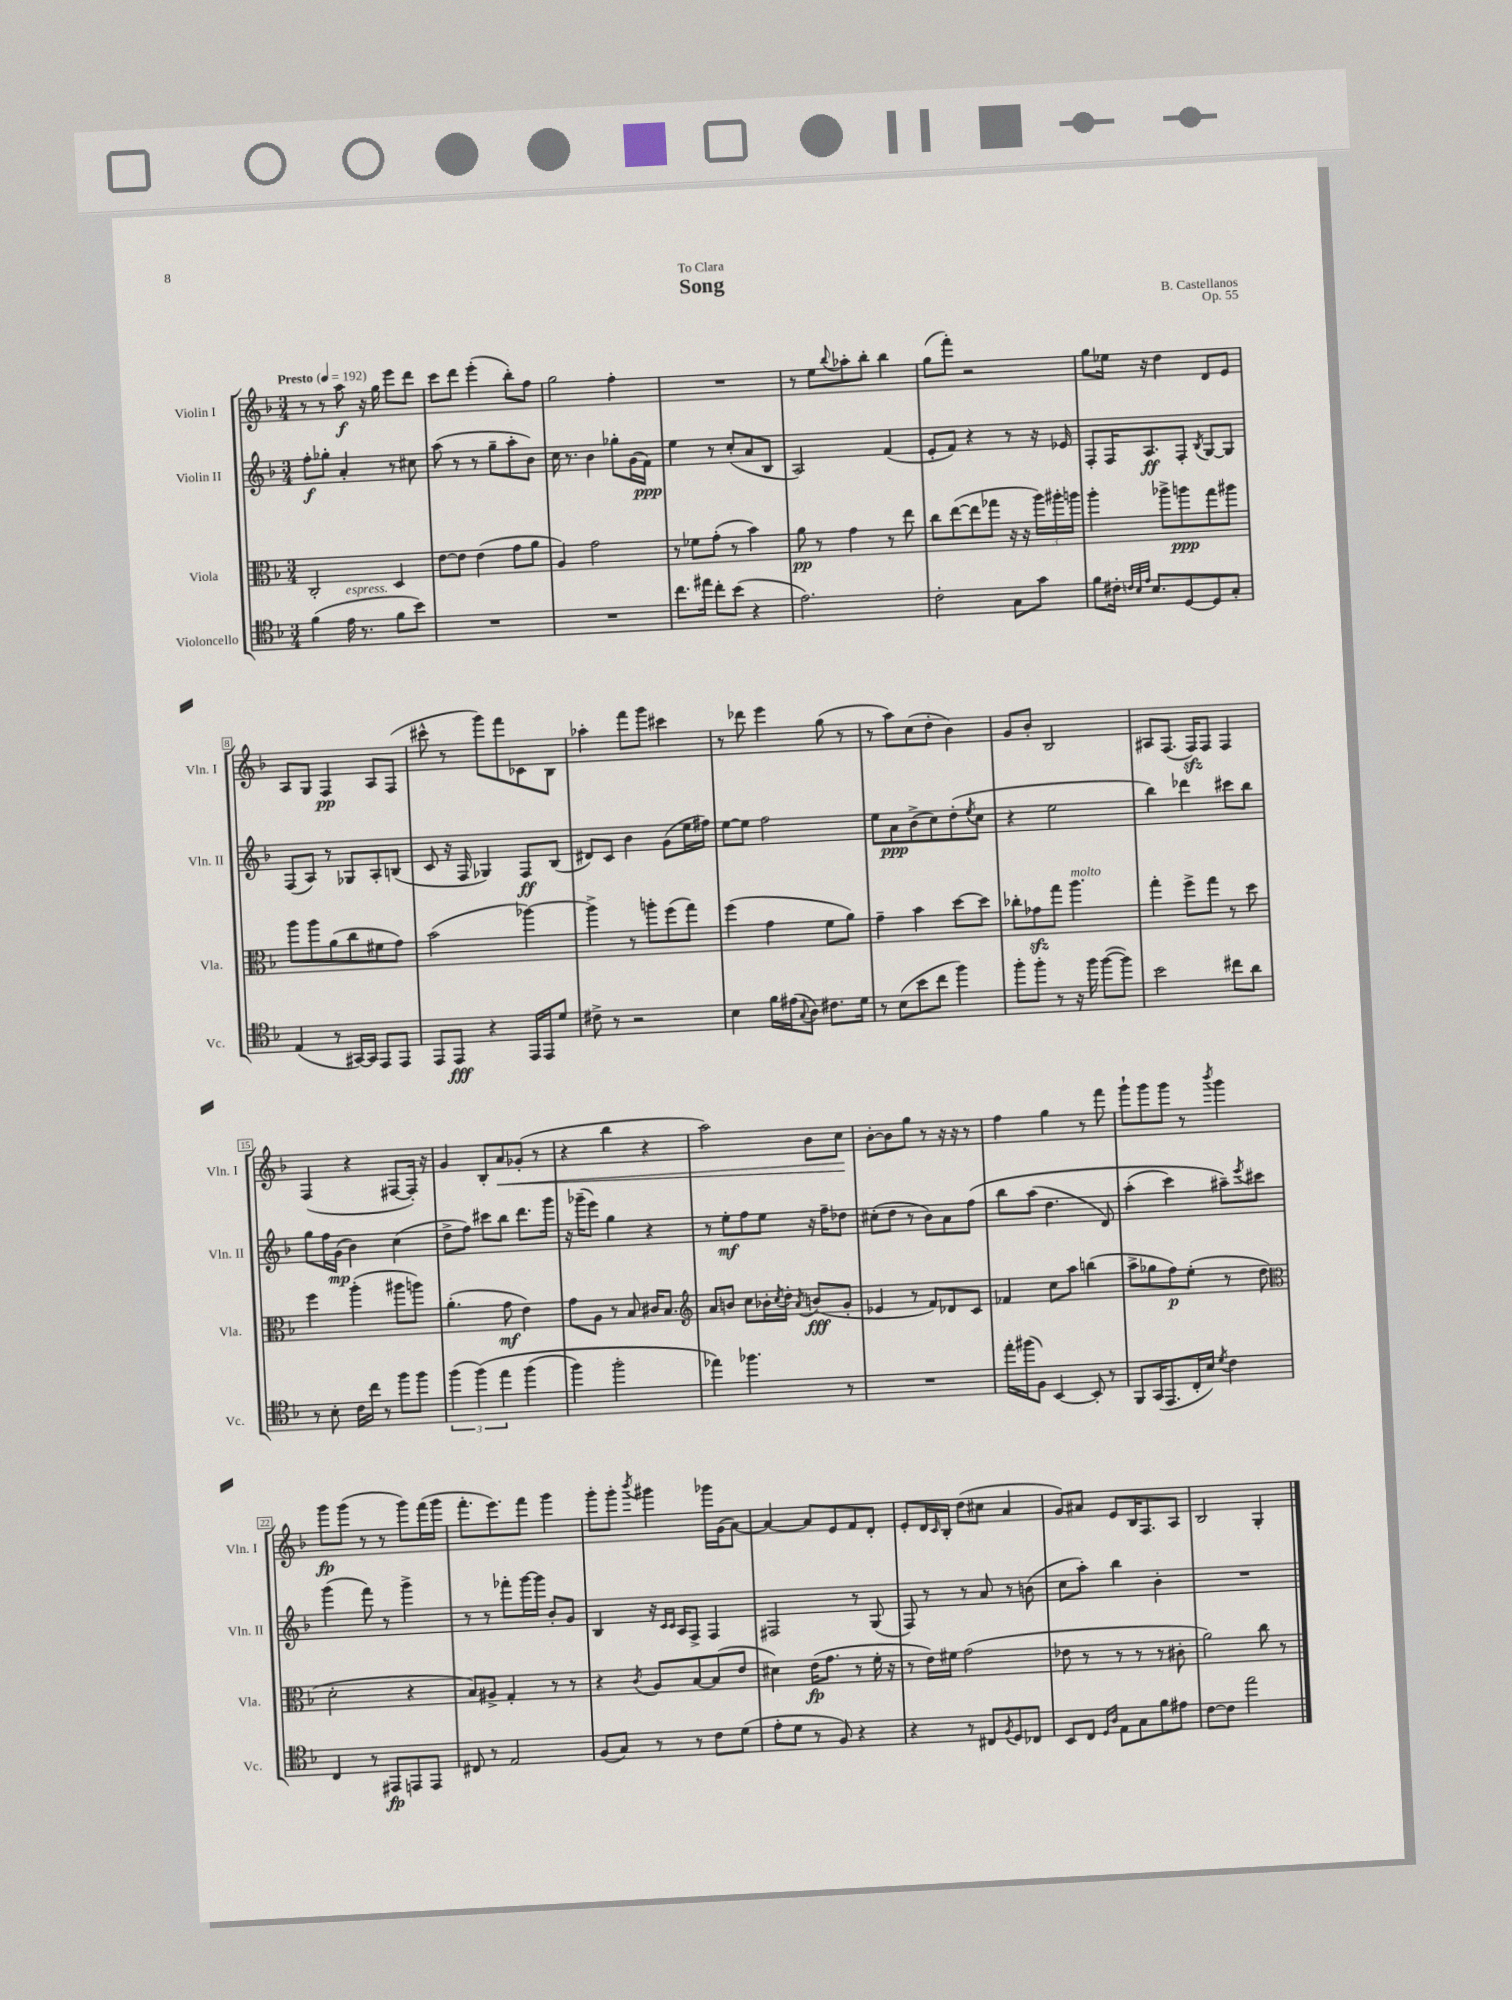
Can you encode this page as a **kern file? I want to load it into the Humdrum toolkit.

**kern	**kern	**kern	**kern
*staff4	*staff3	*staff2	*staff1
*clefC4	*clefC3	*clefG2	*clefG2
*k[b-]	*k[b-]	*k[b-]	*k[b-]
*M3/4	*M3/4	*M3/4	*M3/4
*MM192	*MM192	*MM192	*MM192
(4f\	2C'/	8ff'\L	8r
.	.	8gg-'\J	8r
16e\	.	4a'/	8aa\
8.r	.	.	.
.	.	.	16r
.	.	.	16gg\
8f\L	4D/	8r	8eee\L
8b-\J)	.	8cc#\	8ddd\J
=	=	=	=
2.r	[8e\L	(8aa\	8ccc\L
.	8e\]J	8r	8ddd\J
.	(4e\	8r	(4eee'\
.	.	8gg~\L	.
.	8g\L	8aa'\	8bb-'\L)
.	8a\J	8b-\J)	8ff\J
=	=	=	=
2.r	4A/)	16cc\	2gg\
.	.	8.r	.
.	2g\	4b-\	.
.	.	8gg-'\L	4ff'\
.	.	(16g\L	.
.	.	16f\JJ)	.
=	=	=	=
8.cc\L	8r	4ee\	2.r
.	8f-\L	.	.
16ee#\Jk	.	.	.
8cc'\L	(8g'\J	8r	.
(8b-\J	8r	(8cc'/L	.
4r	4b-\)	8a/	.
.	.	8B-/J	.
=	=	=	=
2.e\)	8a\	2A/)	8r
.	8r	.	8ee\L
.	.	.	8qqbb-/
.	4g\	.	8aa-'\
.	.	.	8bb-'\J
.	8r	(4f/	4bb-\
.	8ee\	.	.
=	=	=	=
2c'\	8cc\L	8e'/L	(8gg\L
.	([8ee\	8f/J)	8fff'\J)
.	8ee\]	4r	2r
.	8gg-\J	.	.
8G\L	16r	8r	.
.	16r	.	.
8g\J	24aa\LL)	16r	.
.	24aa#'\	.	.
.	.	16e-/	.
.	24aa\JJ	.	.
=	=	=	=
8f\L	4aa'\	8F'/L	8gg\L
16c#'\Jk	.	16F/K	16ee-\Jk
32qqc/LLL	.	.	.
32qqB-/	.	.	.
32qqe/JJJ	.	.	.
8.B-/L	.	8.A/	16r
.	8aa-^\L	.	4dd\
[8D/	8aa\	8F'/J	.
.	.	8qB-/	.
8D/]	8gg\	[8G/L	8d/L
8G'/J	8aa#\J	8G/]J	8e/J
=	=	=	=
(4E/	8aa\L	(8F/L	8A/L
.	8aa\	8A/J)	8G/J
8r	(8a\	8r	4F/
[16GG#/LL)	8cc\	8G-/L	.
16GG#/]JJ	.	.	.
8EE/L	8f#\	8A'/	8A/L
8EE/J	8g\J)	(8B/J	(8F/J
=	=	=	=
8EE/L	(2b-\	8c/	8ccc#^^\
8EE/J	.	16r	8r
.	.	16F/	.
4r	.	4G-/)	8ggg\L)
.	.	.	8fff\
16EE/LL	[4aa-\)	8F/L	8c-\
16EE/J	.	.	.
8d/J	.	(8B-/J	8B-\J
=	=	=	=
8c#^\	4aa-^\]	8d#/L)	4aa-'\
8r	.	8c/J	.
2r	8r	4b-\	8fff\L
.	8aa'\L	.	8ggg\J
.	(8ff\	(8g\L	4ccc#\
.	8gg\J)	16ee\L	.
.	.	16ff#\JJ)	.
=	=	=	=
4B-\	(4ff\	[8ee\L	8r
.	.	8ee\]J	8ddd-\
16f\LL	4g\	2ff\	4eee\
(16e#\J	.	.	.
8qqG/	.	.	.
8A\J)	.	.	.
8.c#\L	8f\L	.	(8gg\
.	8a\J)	.	8r
16d\Jk	.	.	.
=	=	=	=
8r	4g~\	8ee\L	8r
(8B-\L	.	8a\	8aa\L)
8b-\	4b-\	(8b-^\	(8cc\
8cc\J	.	8cc\)	8dd'\J
4ff\)	[8dd\L	(8dd'\	4b-\)
.	.	8qee/	.
.	8dd\]J	8cc\J	.
=	=	=	=
8ff'\L	8cc-'\L	4r	8g/L
8ff'\J	8g-\	.	8b-'/J
8r	8gg\J	2ee\	2B-/
16r	4.aa\	.	.
16ff\	.	.	.
([8ff\L	.	.	.
8ff\]J)	.	.	.
=	=	=	=
2b-\	4gg'\	4bb-\)	8A#/L
.	.	.	(8.F/J
.	8ff^\L	4ddd-\	.
.	.	.	16F/LK)
.	8gg\J	.	8F/J
8cc#\L	8r	8ccc#\L	4F/
8a\J	8dd\	8bb-\J	.
=	=	=	=
8r	4ff\	8gg\L	(4F/
8B-'\	.	16ff\L	.
.	.	(16g\JJ	.
16c\LL	(4aa'\	4b-\)	4r
16cc\JJ	.	.	.
8r	.	.	.
8ff\L	8aa#\L	(4cc\	[8F#/L
8ff\J	8aa\J)	.	16F#'/]Jk)
.	.	.	16r
=	=	=	=
(6ff\	(4.a'\	8dd^\L	4g/
.	.	8ff\J)	.
&(6ff\)	.	.	.
.	.	8ccc#\L	8B-'/L
6ee\	.	.	.
.	8g\	8bb-\J	8a/
(4ff\	4e\)	8.ddd\L	(8g-'/J
.	.	.	8r
.	.	16ggg\Jk	.
=	=	=	=
4ff\)	8g\L	16r	4r
.	.	(16ggg-~\LK	.
.	8A\J	8eee\J)	.
2ff'\	8r	4gg\	4bb-\
.	8B-/	.	.
.	16c#/LK	4r	4r
.	8.B-/J	.	.
=	=	=	=
*	*clefG2	*	*
4ee-\&)	8a/L	8r	2aa\)
.	8b/J	8ee'\L	.
4.ff-\	8cc\L	8ff\	.
.	16b-'\L	8ee\J	.
.	8qcc/	.	.
.	16dd'\JJ	.	.
.	8qa/	.	.
.	(8b/L	16r	8b-\L
.	.	16ff~\LK	.
8r	8g'/J	8dd-\J	8cc\J
=	=	=	=
2.r	4e-/	(8cc#'\L	[8b-'\L
.	.	8dd\J	8b-\]
.	8r	8r	8gg\J
.	8f/L)	8b-\L)	8r
.	8d-/	8a\	16r
.	.	.	16r
.	8c/J	&(8ff\J	8r
=	=	=	=
16ee'\LL	4f-/	8bb-\L	4ff\
(16ff#\J	.	.	.
8F\J)	.	(8aa\J	.
[4BB-/	8cc\L	4.dd\	4gg\
.	8aa\J	.	.
8BB-'/]	(4bb\	.	8r
8r	.	8d/)	8fff\
=	=	=	=
8FF/L	8aa^\L	(4aa'\	8ggg`\L
(16GG/K	8gg-\	.	8ggg\
8.EE/	.	.	.
.	8ff\)	4ccc\)	8ggg\J
16C'/L	(8ee'\J	.	8r
16B-/JJ)	.	.	.
8qd/	.	.	8qbbb-/
4c\	8r	8aa#~\L&)	4ggg\
.	.	8qeee/	.
.	8dd\	8ccc#\J	.
=	=	=	=
*	*clefC3	*	*
4C/	2d'\	(4ggg\	8ggg\L
.	.	.	(8ggg\J
8r	.	8fff\)	8r
8EE#/L	.	8r	8r
8EE/	4r	4ggg^\	8ggg\L)
8EE/J	.	.	(16fff\L
.	.	.	16ggg\JJ
=	=	=	=
8C#/	8B-/L)	8r	8.fff'\L
8r	8A#^/J	8r	.
.	.	.	8.eee\)
2E/	4G'/	8fff-'\L	.
.	.	[16ggg\L	8fff\J
.	.	16ggg\]JJ	.
.	8r	8b-'/L	4ggg\
.	8r	8g/J	.
=	=	=	=
(8F/L	4r	4B-/	8ggg'\L
8G/J)	.	.	8ggg'\J
.	8qc/	.	8qbbb-/
8r	8A/L	16r	4ggg#\
.	.	16qqc/LL	.
.	.	16qqc/JJ	.
.	.	16A/LK	.
8r	[8B-/	8F^/J	.
8c\L	(8B-/]	4F/	16ggg-\LL
.	.	.	(16g\J
(8d\J	8e/J	.	[8a\J)
=	=	=	=
8e'\L	4d#\)	2F#/	4a/_
8d\J	.	.	.
8r	(16e\LK	.	8a/]L
.	8.g\J	.	.
8F/)	.	.	8e/
4r	8r	8r	8f/
.	16f'\	(8G/	8d'/J
.	16r	.	.
=	=	=	=
4r	8r	8F/)	8e'/L
.	16e\LL)	8r	16d/L
.	.	.	16qqc/
.	16f#\JJ	.	16B-'/JJ
8r	(2g\	8r	(8dd\L
8C#/L	.	8a/	8cc#\J
8qF/	.	.	.
8D/	.	8r	4a/
8C-/J	.	(8b\	.
=	=	=	=
8BB-/L	8e-\	8cc\L	8g/L)
8C/J	8r	8aa'\J)	8a#/J
16qqD/LL	.	.	.
16qqA/JJ	.	.	.
8E\L	8r	4bb-\	8e/L
8G\	8r	.	16B-/K
.	.	.	8.F/
8f\	8r	4b-'\	.
8e#\J	8c#'\	.	8A/J
=	=	=	=
[8c\L	2a\)	2.r	2B-/
8c\]J	.	.	.
2ee\	.	.	.
.	8cc\	.	4G'/
.	8r	.	.
==	==	==	==
*-	*-	*-	*-
